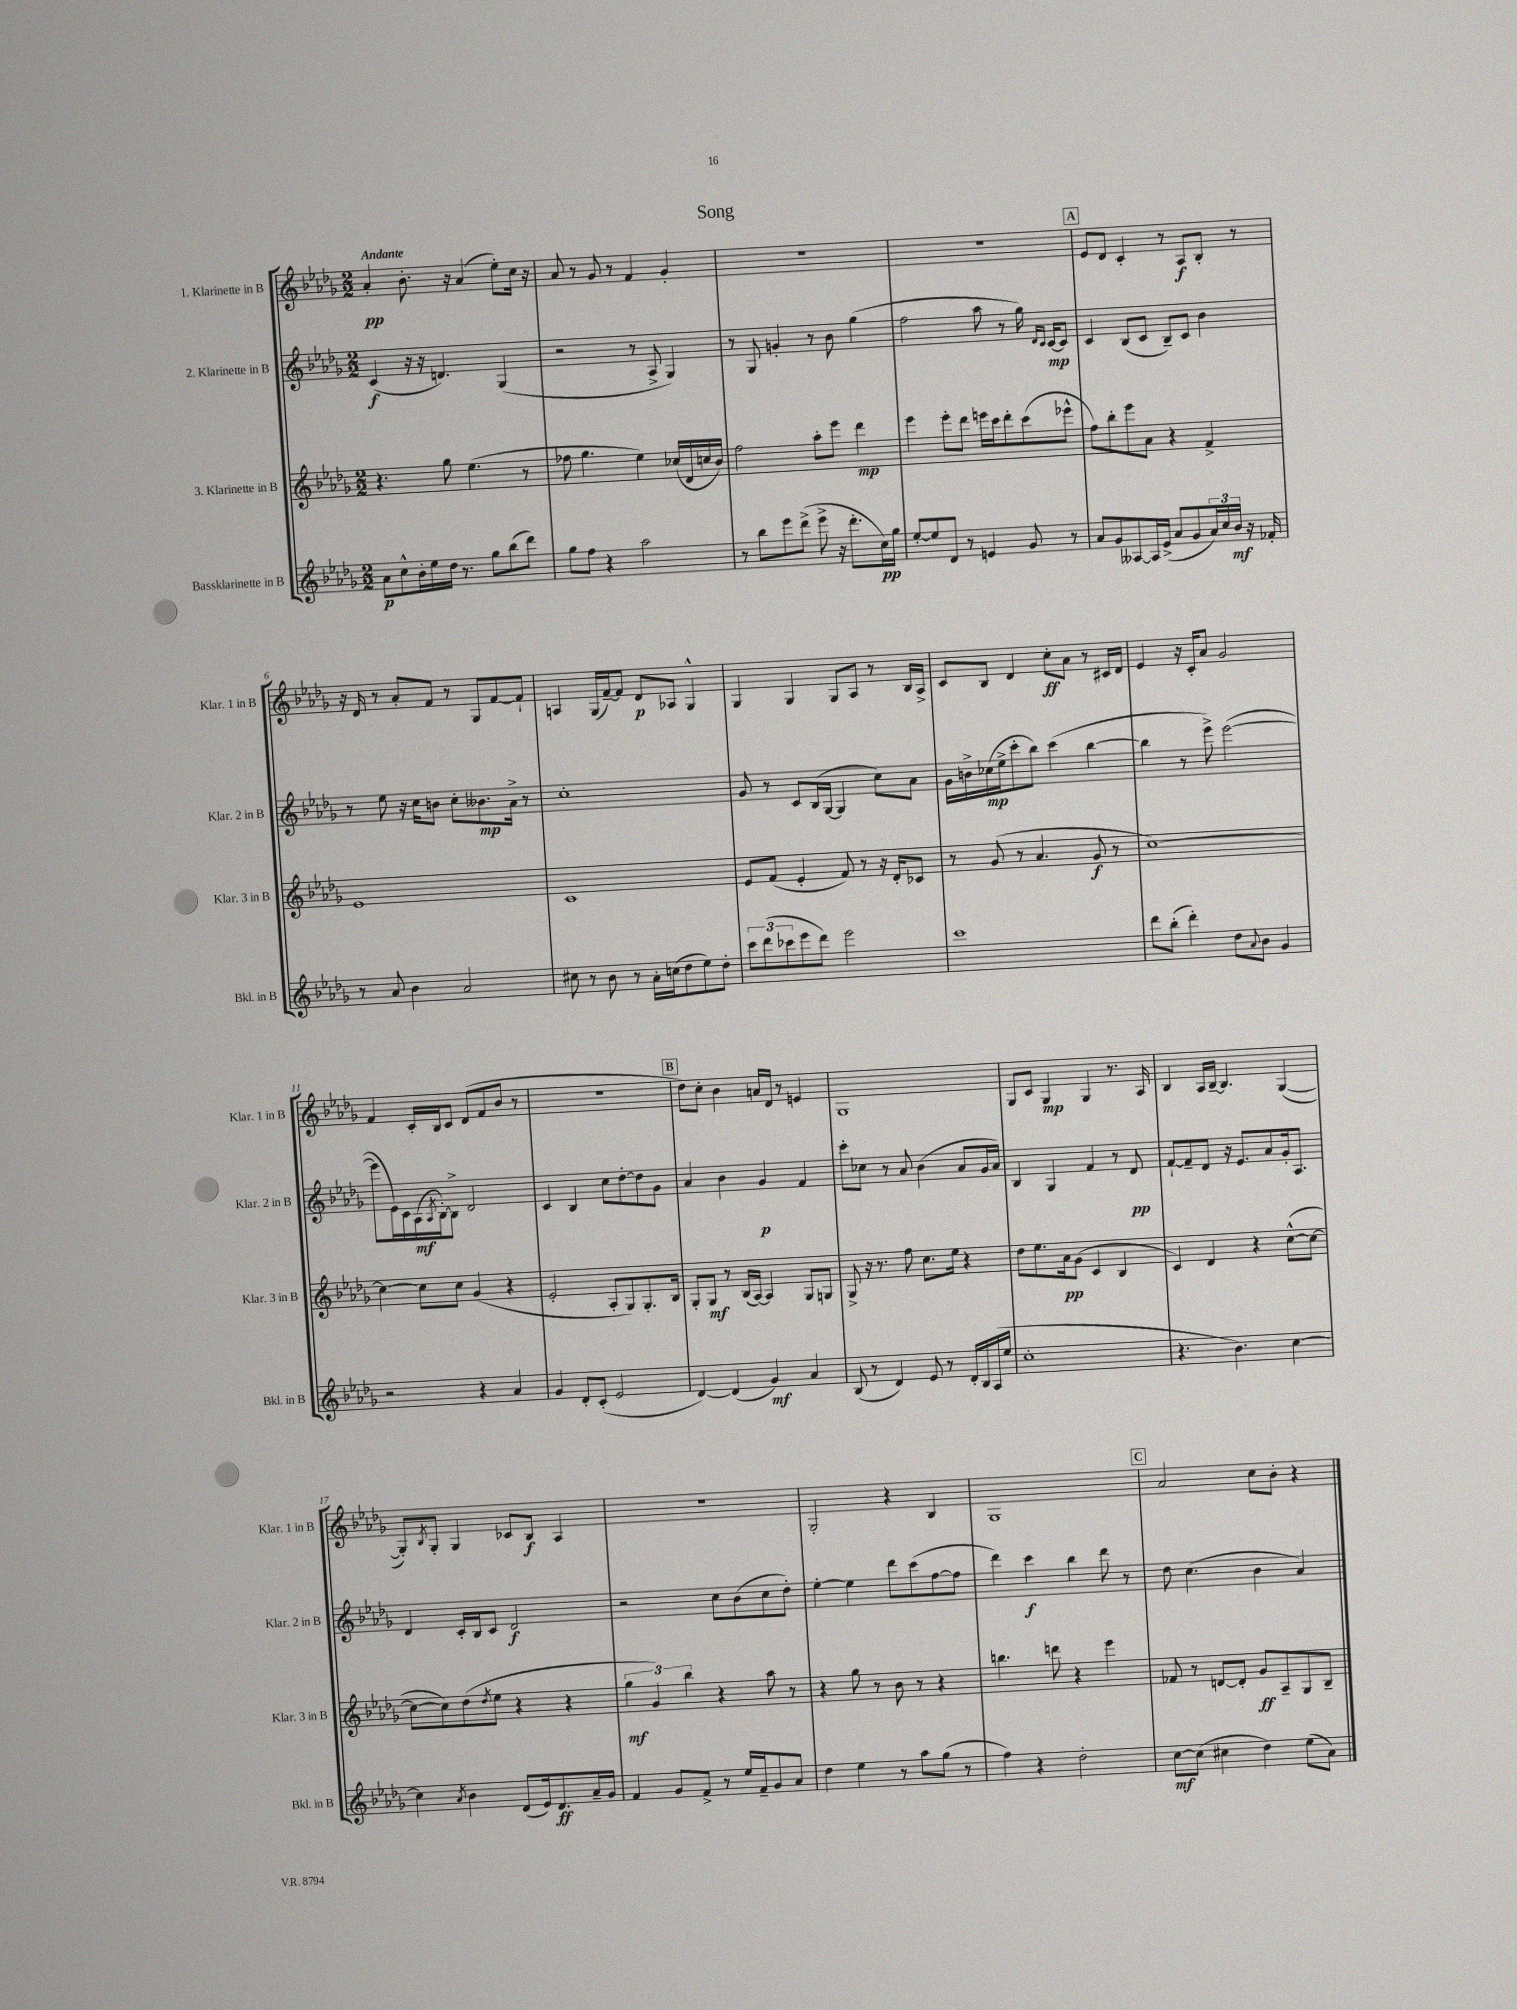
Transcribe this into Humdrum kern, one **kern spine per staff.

**kern	**kern	**kern	**kern
*staff4	*staff3	*staff2	*staff1
*clefG2	*clefG2	*clefG2	*clefG2
*k[b-e-a-d-g-]	*k[b-e-a-d-g-]	*k[b-e-a-d-g-]	*k[b-e-a-d-g-]
*M2/2	*M2/2	*M2/2	*M2/2
8a-	4.r	(4c	4a-'
8cc^^	.	.	.
16b-'	.	16r	8.b-'
16ee-	.	16r	.
16dd-	8gg-	4.d)	.
8.r	.	.	16r
.	(4.ee-	.	(4a-
8gg-	.	.	.
(8bb-	.	(4G-	8ee-')
8ddd-)	8r	.	16cc
.	.	.	16r
=	=	=	=
8gg-	8ff-	2r	8a-
8ff	4.gg-	.	8r
4r	.	.	8g-
.	.	.	8r
2aa-	4ee-)	8r	4f
.	.	8A-^	.
.	(16cc-	4G-)	4g-'
.	16d-	.	.
.	16cc	.	.
.	16b-)	.	.
=	=	=	=
8r	2ff	8r	1r
8bb-	.	8G-	.
8eee-	.	4g'	.
(8ddd-^	.	.	.
8eee-^	8aa-'	8r	.
16r	8eee-	8b-	.
8.ddd-'	.	.	.
.	4ddd-	(4gg-	.
16cc)	.	.	.
16gg-	.	.	.
=	=	=	=
[8ee-'	4eee-	2ff	1r
8ee-]	.	.	.
8d-	8eee-'	.	.
8r	8ddd-	.	.
4e	16eee	8aa-	.
.	16ccc	.	.
.	8ddd-'	8r	.
8g-	(8ccc	16gg-)	.
.	.	16qqd-	.
.	.	16qqc	.
.	.	[16c	.
8r	8eee-^^	8c]	.
=	=	=	=
8a-	8ff)	4c	8e-
8g-	8bb-'	.	8d-
[8A--	8eee-	(8B-	4c'
16A--]	8a-	8c	.
(16e-^	.	.	.
8a-	4r	8B-~)	8r
8g-	.	8c	8A-
24a-)	4f^	4b-	8B-'
24cc	.	.	.
24b-	.	.	.
16r	.	.	8r
16f-'	.	.	.
=	=	=	=
8r	1e-	8r	16r
.	.	.	16d-
8a-	.	8ee-	8r
4b-	.	16r	8a-'
.	.	16cc	.
.	.	8b	8f
2a-	.	8cc'	8r
.	.	8.b--	8G-
.	.	.	[8f
.	.	16a-^	.
.	.	8r	8f`]
=	=	=	=
8cc#	1c	1cc'	4A
8r	.	.	.
8b-	.	.	(16G-
.	.	.	[16f~)
8r	.	.	8f]
16a-'	.	.	8d-
(16cc	.	.	.
8dd-	.	.	8A-
8ee-)	.	.	4G-^^
8dd-'	.	.	.
=	=	=	=
12ccc	8e-	8g-	4G-
(12ddd-	.	.	.
.	(8f	8r	.
12ccc-	.	.	.
8eee-	4e-'	8c	4G-
8ddd-)	.	(16B-	.
.	.	[16G-	.
2eee-	8f)	4G-]	8G-
.	8r	.	8A-
.	16r	8cc)	8r
.	16d-'	.	.
.	8c-	8a-	16B-
.	.	.	16A-^
=	=	=	=
1ccc	8r	16g-	8c
.	.	16b^	.
.	(8g-	(16cc-	8B-
.	.	16ee-^	.
.	8r	8ccc'	4d-
.	4.a-	8bb-)	.
.	.	(4ccc	8cc'
.	.	.	8a-
.	8g-	[4bb-	8r
.	8r	.	16c#
.	.	.	16d-
=	=	=	=
8ddd-	[1cc)	4bb-]	4e-
(8bb-'	.	.	.
4ddd-')	.	8r	16r
.	.	.	16c'
.	.	8eee-^)	8a-
8dd-	.	([2eee-	2g-
8qqa-	.	.	.
8b-	.	.	.
4g-	.	.	.
=	=	=	=
2r	4cc_	8eee-]	4f
.	.	16e-)	.
.	.	16c	.
.	8cc]	(16A-	16c'
.	.	8qA-	.
.	.	[16B-')	16B-
.	8cc	8B-^]	8c
4r	(4g-	2d-	(8d-
.	.	.	8f
4a-	4r	.	8b-
.	.	.	8r
=	=	=	=
4g-	2e-'	4c	1r
8d-'	.	4B-	.
(8c'	.	.	.
2e-	8A-'	8cc	.
.	8G-)	[8dd-'	.
.	8.G-'	8dd-]	.
.	.	8g-	.
.	16B-	.	.
=	=	=	=
[4d-)	8G-'	4a-	8dd-)
.	8G-	.	8cc'
(4d-]	8r	4b-	4b-
.	(16B-	.	.
.	[16A-)	.	.
4g-)	4A-]	4g-	16a
.	.	.	16d-
.	.	.	8r
4a-	8G-	4f	4e
.	8G	.	.
=	=	=	=
(8B-	8G-^	8ccc'	1G-
8r	16r	8cc-	.
.	8.r	.	.
4d-)	.	8r	.
.	8ff	8a-	.
8e-	8.cc	(4b-	.
8r	.	.	.
.	16ee-	.	.
16d-'	4r	8a-	.
16B-	.	.	.
(16A-	.	16g-	.
16ee-	.	16a-)	.
=	=	=	=
1cc'	8dd-	4B-	8G-
.	8.ee-	.	8c
.	.	4G-	4G-
.	16a-	.	.
.	(8g-	.	.
.	4c	4f	4G-
.	4B-	8r	8.r
.	.	8d-	.
.	.	.	16A-
=	=	=	=
4.r	4c)	[8f`	4B-
.	.	8f~]	.
.	4d-	8d-	16A-
.	.	.	[16B-~
4.b-)	.	16r	4.B-]
.	.	8.e-	.
.	4r	.	.
.	.	8a-	.
[4cc	([8cc^^	16g-'	([4G-
.	.	8.A-	.
.	8cc_	.	.
=	=	=	=
4cc]	8cc_	4d-	8G-'])
.	.	.	8qB-
.	8cc])	.	8G-'
8qa-	.	.	.
4b-	(8dd-	16c'	4G-
.	.	16B-	.
.	8qdd-	.	.
.	8ee-	8c	.
(8d-	4r	2d-	8c-
16e-)	.	.	8B-
8.d-	.	.	.
.	4r	.	4A-
16a-~	.	.	.
16g-	.	.	.
=	=	=	=
4f	6gg-	2r	1r
.	6g-)	.	.
8g-	.	.	.
.	6bb-	.	.
8f^	.	.	.
8r	4r	8cc	.
16ee-	.	(8b-	.
16f~	.	.	.
8g-	8aa-	8cc	.
8a-	8r	8dd-')	.
=	=	=	=
4dd-	4r	[4ee-'	2G-'
4ee-	8gg-	4ee-]	.
.	8r	.	.
8r	8b-	8ddd-	4r
8aa-	8r	(8ccc	.
(8gg-	4r	[8ff	4B-
8r	.	8ff]	.
=	=	=	=
4ff)	4.bb	4ddd-)	1G-
4r	.	4ccc	.
.	8ddd	.	.
2dd-'	4r	4bb-	.
.	4eee-	8ddd-	.
.	.	8r	.
=	=	=	=
[8cc	8f-	8dd-	2a-
(8cc]	8r	(4.cc	.
4cc#	[8d	.	.
.	8d']	.	.
4dd-)	8g-	4b-	8cc
.	8A-~	.	8b-'
(8ee-	8G-	4a-)	4r
8a-)	8B-~	.	.
==	==	==	==
*-	*-	*-	*-
